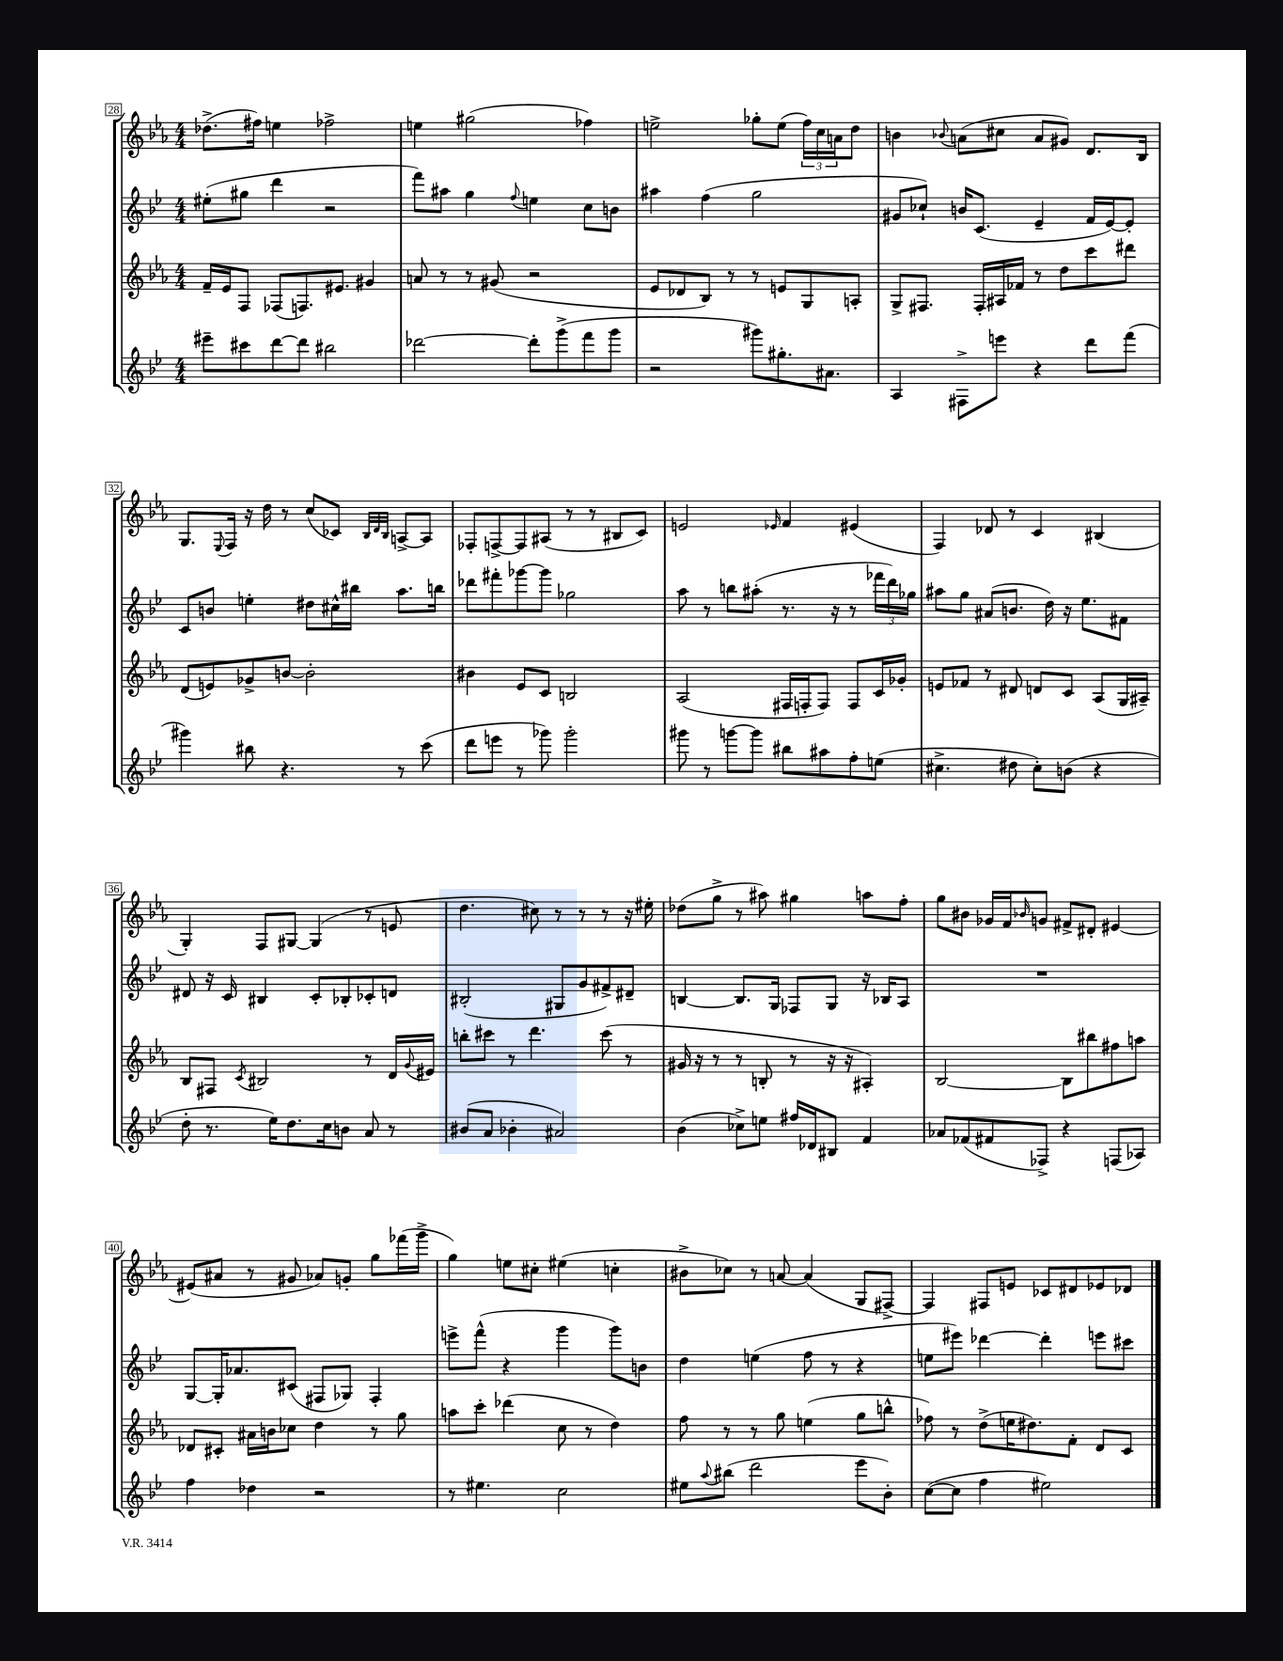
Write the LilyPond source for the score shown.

<<
\new StaffGroup <<
\new Staff = "s0" {
    \clef treble \key ees \major \numericTimeSignature \time 4/4
    des''8.->( fis''16) e''4 fes''2-> |
    e''4 gis''2( fes''4) |
    e''2-> ges''8-. e''8( \tuplet 3/2 { f''16) c''16 a'16 } d''8 |
    b'4 \appoggiatura { bes'8 } a'8( cis''8 a'8 gis'8) d'8. bes16 |
    g8. \appoggiatura { ees8 } f16 r16 d''16 r8 c''8( ces'8) \grace { bes32 d'32 bes32 } a8~-> a8 |
    fes8-. f8~-> f8 ais8( r8 r8 bis8 c'8) |
    e'2 \grace { ees'16 } f'4 eis'4( |
    f4) des'8 r8 c'4 bis4( |
    g4-.) f8 gis8~ gis4( r8 e'8 |
    d''4. cis''8) r8 r8 r8 r16 eis''16-. |
    des''8( g''8-> r8 ais''8) gis''4 a''8 f''8-. |
    g''8 bis'8 ges'16 f'16 \grace { bes'16 } g'8 fis'8-> dis'8-. eis'4~ |
    eis'8( ais'8 r8 gis'8 aes'8) g'8-. g''8 fes'''16( g'''16-> |
    g''4) e''8 cis''8-. eis''4( c''4-. |
    bis'8-> ces''8) r8 a'8~ a'4( g8 fis8~->) |
    fis4 fis8 e'8 ces'8 dis'8 ees'8 des'8 \bar "|." |
}
\new Staff = "s1" {
    \clef treble \key bes \major \numericTimeSignature \time 4/4
    eis''8-.( gis''8 d'''4 r2 |
    f'''8) ais''8 g''4 \appoggiatura { f''8 } e''4 c''8 b'8 |
    ais''4 f''4( g''2 |
    gis'8 ces''8-!) b'16 c'8.( ees'4-- f'16 ees'16~) ees'8-. |
    c'8 b'8 e''4-. dis''8 cis''16-^ bis''16 a''8. b''16 |
    des'''8 fis'''8-. ges'''8~ ges'''8 ges''2 |
    a''8 r8 b''8 ais''8-.( r8. r16 r8 \tuplet 3/2 { fes'''16 d'''16) ges''16 } |
    ais''8 g''8 ais'8( b'8. d''16) r16 ees''8. fis'8 |
    dis'8 r16 c'16 bis4 c'8-. bes8-. ces'8-. d'8 |
    bis2-.( gis8 g'8 fis'8->) dis'8-- |
    b4~ b8. g16 fes8 g8 r16 bes16 a8 |
    R1 |
    g8~ g16-. aes'8. cis'8( fis8 ges8) fis4-. |
    e'''8-> f'''8-^( r4 g'''4 g'''8) b'8 |
    d''4 e''4( f''8 r8 r4 |
    e''8 eis'''8) des'''4~ des'''4-. e'''8 cis'''8 \bar "|." |
}
\new Staff = "s2" {
    \clef treble \key ees \major \numericTimeSignature \time 4/4
    f'16-- ees'16 f8 fes8( f8.) eis'8. gis'4 |
    a'8 r8 r8 gis'8( r2 |
    ees'8 des'8 bes8) r8 r8 e'8 g8 a8-. |
    g8-> fis8. fis16-. ais16 fes'16 r8 d''8 c'''8 dis'''8 |
    d'8( e'8) ges'8-> b'8~ b'2-. |
    bis'4 ees'8 c'8 b2 |
    aes2( fis16 f16-. f8) f8 c'16 ges'16-. |
    e'8 fes'8 r8 dis'8 d'8 c'8 aes8( g16 ais16--) |
    bes8 fis8 \acciaccatura { c'8 } bis2 r8 d'16 \appoggiatura { g'8 } eis'16 |
    b''8-. cis'''8 r8 d'''4. cis'''8( r8 |
    gis'16 r16 r8 r8 b8-. r8 r16 r16 ais4-.) |
    bes2~ bes8 bis''8 fis''8 a''8 |
    des'8 cis'8-. ais'16 b'16 ces''8 d''4 r8 g''8 |
    a''8 c'''8-. des'''4( c''8 r8 d''4) |
    f''8 r8 r8 g''8 e''4( g''8 b''8-^ |
    fes''8) r8 d''8->( e''16 dis''8.) f'8-. d'8 c'8 \bar "|." |
}
\new Staff = "s3" {
    \clef treble \key bes \major \numericTimeSignature \time 4/4
    eis'''8-- cis'''8 d'''8~ d'''8 bis''2 |
    des'''2~ des'''8-. g'''8->( f'''8 g'''8 |
    r2 gis'''8) gis''8.-. ais'8. |
    a4 fis8-> e'''8 r4 d'''8 f'''8( |
    gis'''4) bis''8 r4. r8 c'''8( |
    d'''8 e'''8 r8 ges'''8) ges'''2-. |
    gis'''8 r8 g'''8~ g'''8 bis''8 ais''8 f''8-. e''8( |
    cis''4.-> dis''8 cis''8-.) b'8( r4 |
    d''8-. r8. ees''16) d''8. c''16 b'8 a'8 r8 |
    bis'8( a'8 bes'4-. ais'2) |
    bes'4( ces''8->) e''8 fis''16 des'16 bis8 f'4 |
    aes'8 fes'8( fis'8 fes8->) r4 f8( aes8) |
    f''4 des''4 r2 |
    r8 eis''4. c''2 |
    eis''8 \appoggiatura { a''8 } bis''8( d'''2 ees'''8 bes'8-.) |
    c''8~( c''8 f''4 eis''2) \bar "|." |
}
>>
>>
\layout { \context { \Score currentBarNumber = #28 \override BarNumber.stencil = #(make-stencil-boxer 0.1 0.3 ly:text-interface::print) } }
